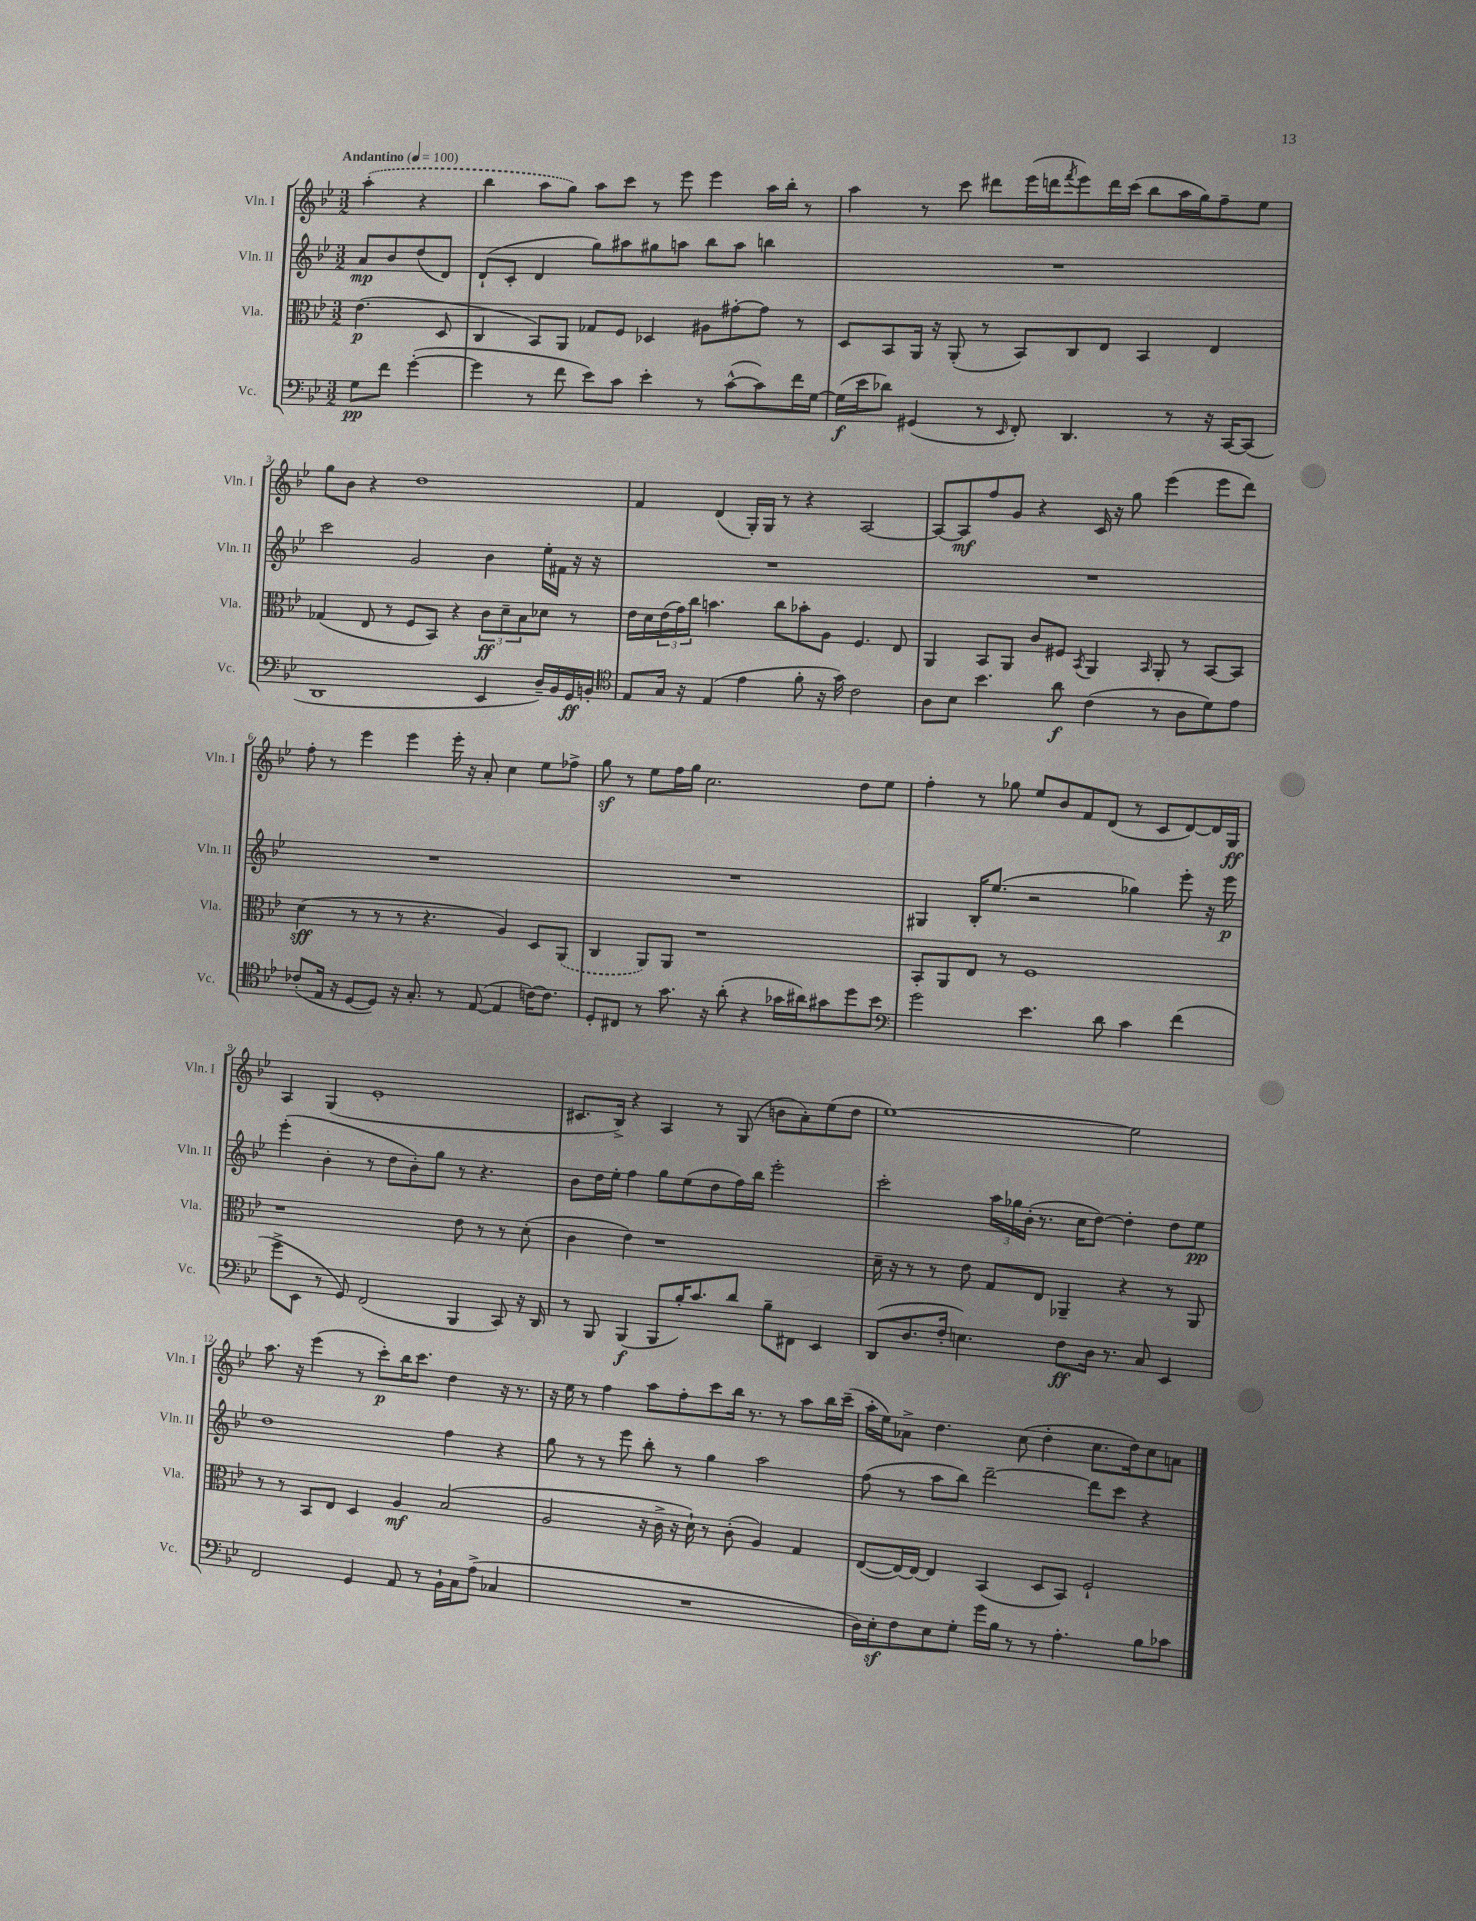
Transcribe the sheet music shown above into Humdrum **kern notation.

**kern	**dynam	**kern	**dynam	**kern	**dynam	**kern	**dynam
*part4	*part4	*part3	*part3	*part2	*part2	*part1	*part1
*staff4	*staff4	*staff3	*staff3	*staff2	*staff2	*staff1	*staff1
*I"Vc.	*	*I"Vla.	*	*I"Vln. II	*	*I"Vln. I	*
*I'Vc.	*	*I'Vla.	*	*I'Vln. II	*	*I'Vln. I	*
*clefF4	*	*clefC3	*	*clefG2	*	*clefG2	*
*k[b-e-]	*	*k[b-e-]	*	*k[b-e-]	*	*k[b-e-]	*
*M3/2	*	*M3/2	*	*M3/2	*	*M3/2	*
*MM100	*	*MM100	*	*MM100	*	*MM100	*
=	=	=	=	=	=	=	=
!	!	!	!	!	!	!LO:TX:a:B:t=Andantino	!
8G\L	pp	(4.e-\	p	8a/L	mp	(4aa'\	.
8f\J	.	.	.	8b-/	.	.	.
([4g'\	.	.	.	(8dd/	.	4r	.
.	.	8D/	.	8d/J)	.	.	.
=1	=1	=1	=1	=1	=1	=1	=1
4g\]	.	4C/	.	(8d`/L	.	4bb-\	.
.	.	.	.	8c'/J	.	.	.
8r	.	8BB-/L)	.	4d/	.	8aa\L	.
8f\	.	8AA/J	.	.	.	8gg\J)	.
8e-\L)	.	8G-X/L	.	8gg\L)	.	8aa\L	.
8c\J	.	8F/J	.	8aa#X\	.	8ccc\J	.
4e-'\	.	4D-X/	.	8gg#X\	.	8r	.
.	.	.	.	8aan\J	.	8eee-\	.
8r	.	8A#X\L	.	8bb-\L	.	4eee-\	.
([8c^^\L	.	[8g#X'\	.	8aa\J	.	.	.
8c\])	.	8g#\J]	.	4bbn\	.	16aa\LL	.
.	.	.	.	.	.	16bb-'\JJ	.
16f\L	.	8r	.	.	.	8r	.
[16G\JJ	.	.	.	.	.	.	.
=2	=2	=2	=2	=2	=2	=2	=2
(16G\LL]	f	8D/L	.	1.r	.	4aa\	.
16e-\J	.	.	.	.	.	.	.
8d-X\J)	.	8BB-/	.	.	.	.	.
(4GG#X/	.	16AA/Jk	.	.	.	8r	.
.	.	16r	.	.	.	.	.
.	.	(8AA'/	.	.	.	8ccc\	.
8r	.	8r	.	.	.	8ddd#X\L	.
16qqEE-/	.	.	.	.	.	.	.
8FF'/)	.	8BB-/L)	.	.	.	(16eee-\L	.
.	.	.	.	.	.	16dddn\J	.
.	.	.	.	.	.	8qfff/	.
4.DD/	.	8C/	.	.	.	8eee-\)	.
.	.	8E-/J	.	.	.	16ddd\L	.
.	.	.	.	.	.	(16ccc\JJ	.
.	.	4BB-/	.	.	.	8bb-\L	.
8r	.	.	.	.	.	16aa\L	.
.	.	.	.	.	.	16gg\J)	.
16r	.	4E-/	.	.	.	8ff~\	.
[16CC/KL	.	.	.	.	.	.	.
(8CC/J]	.	.	.	.	.	8ee-\J	.
!!LO:LB:g=z
=3	=3	=3	=3	=3	=3	=3	=3
1DD	.	(4G-X/	.	2ccc\	.	8gg\L	.
.	.	.	.	.	.	8b-\J	.
.	.	8E-/	.	.	.	4r	.
.	.	8r	.	.	.	.	.
.	.	8F/L	.	2g/	.	1dd	.
.	.	8BB-/J)	.	.	.	.	.
.	.	4r	.	.	.	.	.
4EE-/	.	12c\L	ff	4b-\	.	.	.
.	.	12d~\	.	.	.	.	.
.	.	12B-\	.	.	.	.	.
16D~/LL)	.	8d-X\J	.	16ee-'\LL	.	.	.
16BB-/	.	.	.	16f#X\JJ	.	.	.
16GG/	ff	8r	.	16r	.	.	.
16BBn'/JJ	.	.	.	16r	.	.	.
=4	=4	=4	=4	=4	=4	=4	=4
*clefC4	*	*	*	*	*	*	*
8E-/L	.	16e-\LL	.	1.r	.	4f/	.
.	.	16d\	.	.	.	.	.
16G/Jk	.	(24e-\	.	.	.	.	.
.	.	24g\)	.	.	.	.	.
16r	.	.	.	.	.	.	.
.	.	24cc\JJ	.	.	.	.	.
(4E-/	.	4.bn\	.	.	.	(4d/	.
4e-\	.	.	.	.	.	16G'/LL)	.
.	.	.	.	.	.	16G/JJ	.
.	.	8cc\L	.	.	.	8r	.
8f'\	.	8b-X'\	.	.	.	4r	.
16r	.	8A\J	.	.	.	.	.
16g\)	.	.	.	.	.	.	.
2c\	.	4.F/	.	.	.	[2A/	.
.	.	8E-/	.	.	.	.	.
=5	=5	=5	=5	=5	=5	=5	=5
8A\L	.	4AA/	.	1.r	.	8A/L_	.
8B-\J	.	.	.	.	.	8A/]	mf
4.b-\	.	8BB-/L	.	.	.	8ff/	.
.	.	8AA/J	.	.	.	8g/J	.
.	.	8c/L	.	.	.	4r	.
8a\	f	8F#X/J	.	.	.	.	.
.	.	8qBB-/	.	.	.	.	.
(4c\	.	4AA/	.	.	.	16c/	.
.	.	.	.	.	.	16r	.
.	.	.	.	.	.	8gg\	.
.	.	16qqBB-/	.	.	.	.	.
8r	.	8AA'/	.	.	.	(4eee-\	.
8A\L	.	8r	.	.	.	.	.
8d\)	.	[8BB-/L	.	.	.	8eee-\L	.
8e-\J	.	8BB-/J]	.	.	.	8ddd\J)	.
!!LO:LB:g=z
=6	=6	=6	=6	=6	=6	=6	=6
(8c-X'/L	.	(4d\	sff	1.r	.	8ff'\	.
16E-/Jk	.	.	.	.	.	8r	.
16r	.	.	.	.	.	.	.
[8D/L	.	8r	.	.	.	4eee-\	.
8D/J])	.	8r	.	.	.	.	.
16r	.	8r	.	.	.	4eee-\	.
8.G'/	.	.	.	.	.	.	.
.	.	4.r	.	.	.	.	.
8r	.	.	.	.	.	16eee-'\	.
.	.	.	.	.	.	16r	.
([8E-/	.	.	.	.	.	8a'/	.
4E-/]	.	4A/)	.	.	.	4cc\	.
[16cn\KL)	.	8D/L	.	.	.	8ee-\L	.
8.c\J]	.	.	.	.	.	.	.
.	.	(8AA/J	.	.	.	8ff-X^\J	.
=7	=7	=7	=7	=7	=7	=7	=7
8D'/L	.	4C/	.	1.r	.	8ggz\	.
8C#X/J	.	.	.	.	.	8r	.
8r	.	8AA/L)	.	.	.	8ee-\L	.
8.g\	.	8AA/J	.	.	.	16ff\L	.
.	.	.	.	.	.	16gg\JJ	.
.	.	1r	.	.	.	2.cc\	.
16r	.	.	.	.	.	.	.
(8a'\	.	.	.	.	.	.	.
4r	.	.	.	.	.	.	.
16g-X\LL	.	.	.	.	.	.	.
16a#X\J)	.	.	.	.	.	.	.
8g#X\	.	.	.	.	.	.	.
8dd\	.	.	.	.	.	8dd\L	.
8b-\J	.	.	.	.	.	8ee-\J	.
=8	=8	=8	=8	=8	=8	=8	=8
*clefF4	*	*	*	*	*	*	*
2g\	.	8BB-'/L	.	4G#X/	.	4ff'\	.
.	.	8AA/	.	.	.	.	.
.	.	8E-/J	.	16B-'/KL	.	8r	.
.	.	.	.	(8.ee-/J	.	.	.
.	.	8r	.	.	.	8gg-X\	.
4.e-\	.	1F	.	2r	.	8ee-/L	.
.	.	.	.	.	.	8b-/	.
.	.	.	.	.	.	8f/	.
8d\	.	.	.	.	.	(8d/J	.
4c\	.	.	.	4gg-X\)	.	8r	.
.	.	.	.	.	.	8c/L	.
(4f\	.	.	.	8eee-'\	.	[8d/)	.
.	.	.	.	16r	.	16d/L]	.
.	.	.	.	16eee-\	p	16G/JJ	ff
!!LO:LB:g=z
=9	=9	=9	=9	=9	=9	=9	=9
8g^\L	.	1r	.	(4eee-'\	.	4A/	.
8EE-\J	.	.	.	.	.	.	.
8r	.	.	.	4b-'\	.	(4G/	.
8GG/)	.	.	.	.	.	.	.
(2FF/	.	.	.	8r	.	1e-'	.
.	.	.	.	8dd\L	.	.	.
.	.	.	.	8b-'\)	.	.	.
.	.	.	.	8gg\J	.	.	.
4BBB-/	.	8e-\	.	8r	.	.	.
.	.	8r	.	4.r	.	.	.
8CC/)	.	8r	.	.	.	.	.
16r	.	(8d'\	.	.	.	.	.
16DD/	.	.	.	.	.	.	.
=10	=10	=10	=10	=10	=10	=10	=10
8r	.	4c\	.	8b-\L	.	8.c#X/L	.
8BBB-/	.	.	.	16dd\L	.	.	.
.	.	.	.	16ee-'\JJ	.	16B-^/Jk)	.
(4BBB-/	f	4e-\)	.	4ff\	.	4r	.
8BBB-/L	.	1r	.	8gg\L	.	4A/	.
16B-'/K)	.	.	.	(8ee-\	.	.	.
8.c/	.	.	.	.	.	.	.
.	.	.	.	8dd\	.	8r	.
8d/J	.	.	.	16ff\L)	.	(8G/	.
.	.	.	.	16bb-\JJ	.	.	.
8B-~\L	.	.	.	2eee-'\	.	8bn\L	.
8FF#X\J	.	.	.	.	.	8a'\)	.
4EE-/	.	.	.	.	.	(8ee-\	.
.	.	.	.	.	.	8dd\J	.
=11	=11	=11	=11	=11	=11	=11	=11
(8DD/L	.	16d~\	.	2ccc'\	.	[1ee-)	.
.	.	16r	.	.	.	.	.
8.D/	.	8r	.	.	.	.	.
.	.	8r	.	.	.	.	.
16F'/Jk	.	.	.	.	.	.	.
4.En\)	.	8e-\	.	.	.	.	.
.	.	8G/L	.	24aa\LL	.	.	.
.	.	.	.	24gg-X\	.	.	.
.	.	.	.	(24b-'\JJ	.	.	.
.	.	8E-/J	.	8.r	.	.	.
8F\L	ff	4AA-X~/	.	.	.	.	.
.	.	.	.	16cc\KL	.	.	.
16D\Jk	.	.	.	[8dd\J)	.	.	.
8.r	.	.	.	.	.	.	.
.	.	4r	.	4dd'\]	.	2ee-\]	.
8C/	.	.	.	.	.	.	.
4EE-/	.	8r	.	8dd\L	.	.	.
.	.	8AA-/	.	8ee-\J	pp	.	.
!!LO:LB:g=z
=12	=12	=12	=12	=12	=12	=12	=12
2FF/	.	8r	.	1dd	.	8.aa\	.
.	.	8r	.	.	.	.	.
.	.	.	.	.	.	16r	.
.	.	8BB-/L	.	.	.	(4eee-\	.
.	.	8E-/J	.	.	.	.	.
4GG/	.	4D/	.	.	.	8r	.
.	.	.	.	.	.	8ccc'\L)	p
8AA/	.	4A/	mf	.	.	16bb-\K	.
.	.	.	.	.	.	8.ccc\J	.
8r	.	.	.	.	.	.	.
16BB-`\LL	.	(2B-/	.	4ff\	.	4dd\	.
16C\J	.	.	.	.	.	.	.
(8A^\J	.	.	.	.	.	.	.
4C-X/	.	.	.	4r	.	16r	.
.	.	.	.	.	.	8.r	.
=13	=13	=13	=13	=13	=13	=13	=13
1.r	.	2A/	.	8gg\	.	16r	.
.	.	.	.	.	.	16ee-\	.
.	.	.	.	8r	.	8r	.
.	.	.	.	8r	.	4ff\	.
.	.	.	.	8eee-\	.	.	.
.	.	16r	.	8bb-'\	.	8aa\L	.
.	.	16c^\	.	.	.	.	.
.	.	16r	.	8r	.	8ff'\	.
.	.	16d`\)	.	.	.	.	.
.	.	8r	.	4gg\	.	8ccc\	.
.	.	(8c'\	.	.	.	16bb-\Jk	.
.	.	.	.	.	.	8.r	.
.	.	4A/)	.	2aa\	.	.	.
.	.	.	.	.	.	8r	.
.	.	4G/	.	.	.	8aa\L	.
.	.	.	.	.	.	16bb-\L	.
.	.	.	.	.	.	(16ccc~\JJ	.
=14	=14	=14	=14	=14	=14	=14	=14
16D\LL)	.	([8E-/L	.	(8ff\	.	16aa'\LL	.
16E-z'\J	.	.	.	.	.	16ee-\J)	.
8F\	.	16E-/L_)	.	8r	.	8a-X^\J	.
.	.	16E-/JJ_	.	.	.	.	.
8E-\	.	4E-/]	.	8aa\L	.	4.dd\	.
8G'\J	.	.	.	8bb-\J)	.	.	.
16g\LL	.	(4BB-/	.	[2ddd~\	.	.	.
16B-\JJ	.	.	.	.	.	.	.
8r	.	.	.	.	.	(8cc\	.
8r	.	8D/L	.	.	.	4dd'\	.
4.A'\	.	8BB-/J)	.	.	.	.	.
.	.	2F`/	.	8ddd\L]	.	8.cc\L	.
.	.	.	.	8ccc\J	.	.	.
.	.	.	.	.	.	16dd\k)	.
8B-\L	.	.	.	4r	.	8cc\	.
8c-X\J	.	.	.	.	.	8an\J	.
==	==	==	==	==	==	==	==
*-	*-	*-	*-	*-	*-	*-	*-
